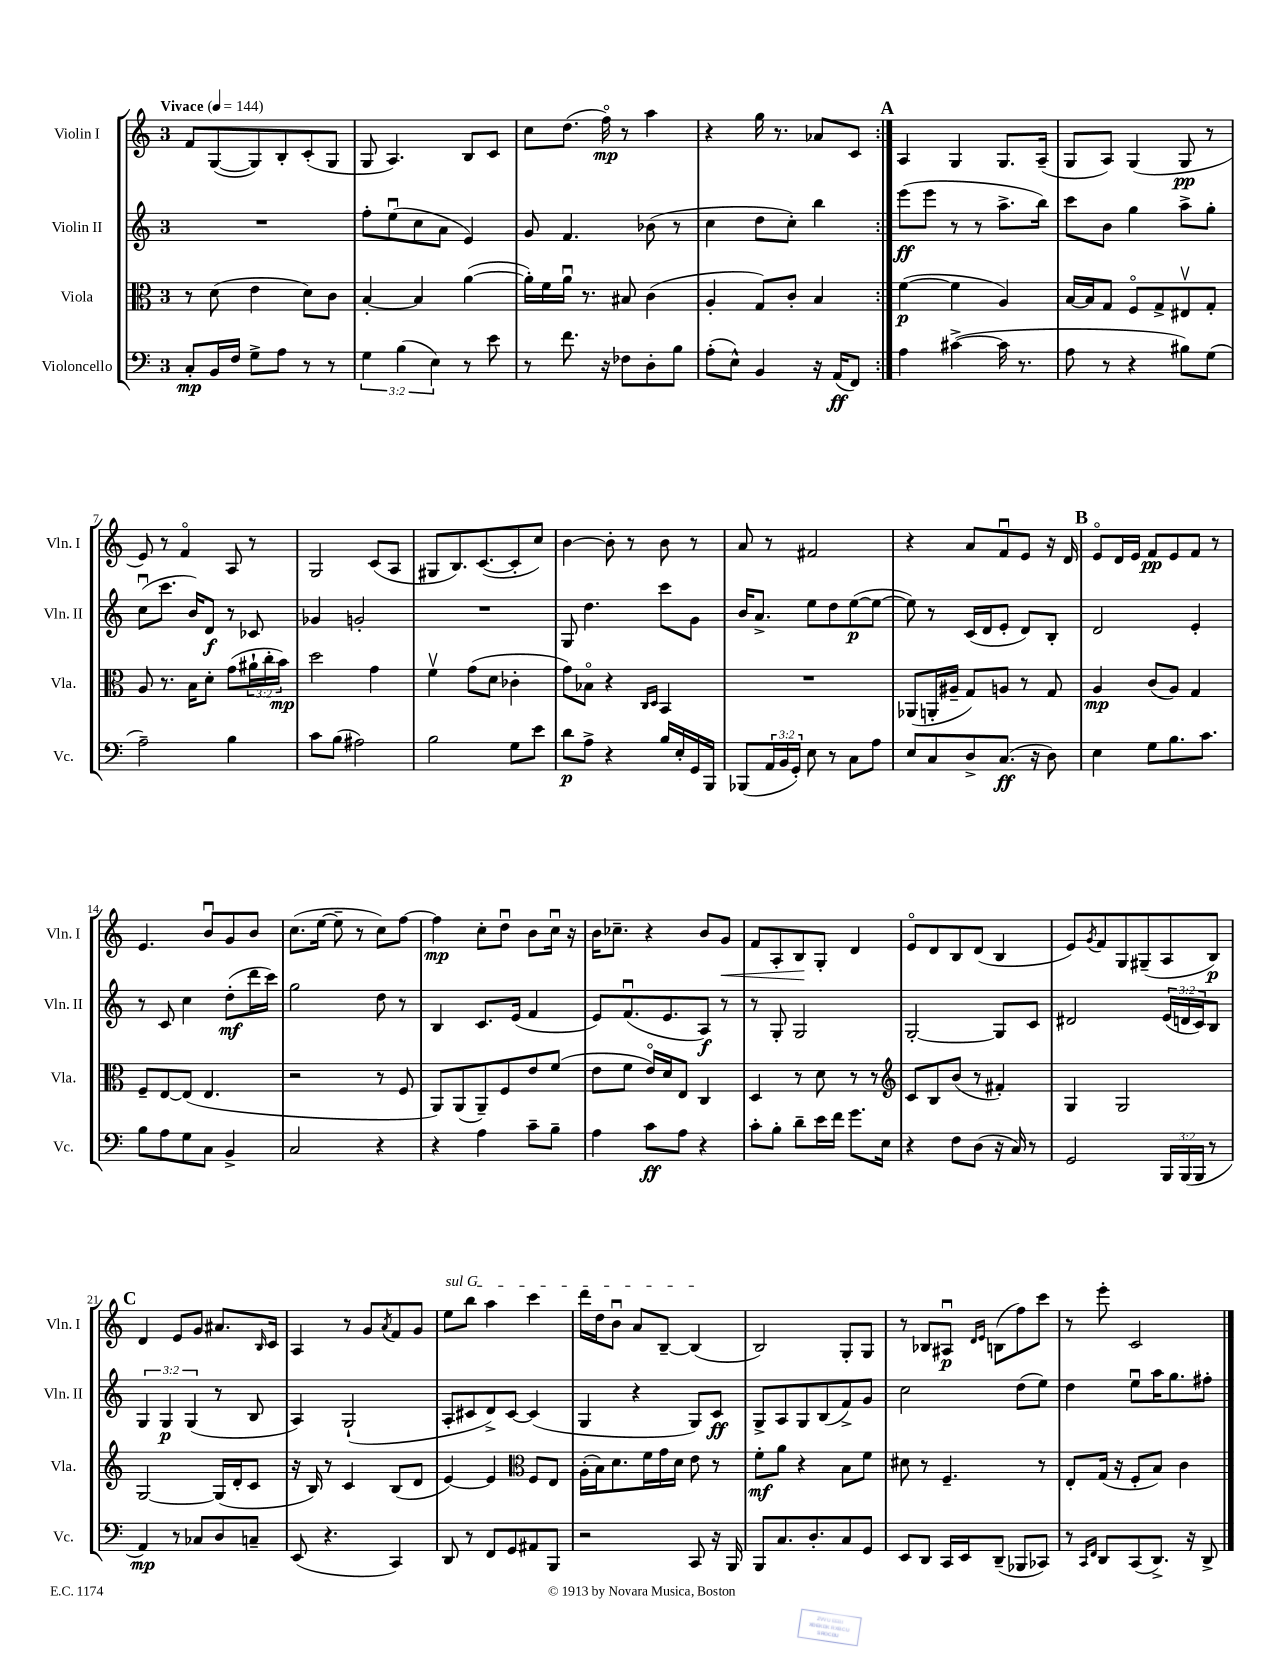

**kern	**dynam	**kern	**dynam	**kern	**dynam	**kern	**dynam
*part4	*part4	*part3	*part3	*part2	*part2	*part1	*part1
*staff4	*staff4	*staff3	*staff3	*staff2	*staff2	*staff1	*staff1
*I"Violoncello	*	*I"Viola	*	*I"Violin II	*	*I"Violin I	*
*I'Vc.	*	*I'Vla.	*	*I'Vln. II	*	*I'Vln. I	*
*clefF4	*	*clefC3	*	*clefG2	*	*clefG2	*
*k[]	*	*k[]	*	*k[]	*	*k[]	*
*M3/4	*	*M3/4	*	*M3/4	*	*M3/4	*
*MM144	*	*MM144	*	*MM144	*	*MM144	*
=1	=1	=1	=1	=1	=1	=1	=1
!	!	!	!	!	!	!LO:TX:a:B:t=Vivace	!
8C'/L	mp	8r	.	2.r	.	8f/L	.
16BB/L	.	(8d\	.	.	.	([8G/	.
16F/JJ	.	.	.	.	.	.	.
8G^\L	.	4e\	.	.	.	8G/])	.
8A\J	.	.	.	.	.	8B'/	.
8r	.	8d\L)	.	.	.	(8c'/	.
8r	.	8c\J	.	.	.	8G/J	.
=2	=2	=2	=2	=2	=2	=2	=2
6G\	.	[4B'/	.	8ff'\L	.	8G/	.
.	.	.	.	(8eeu\	.	4.A/)	.
(6B\	.	.	.	.	.	.	.
.	.	4B/]	.	8cc\	.	.	.
6E\)	.	.	.	.	.	.	.
.	.	.	.	8a\J	.	.	.
8r	.	([4a\	.	4e/)	.	8B/L	.
8e\	.	.	.	.	.	8c/J	.
=3	=3	=3	=3	=3	=3	=3	=3
8r	.	16a'\LL])	.	8g/	.	8cc\L	.
.	.	16f\	.	.	.	.	.
8.f\	.	16au\JJ	.	4.f/	.	(8.dd\J	.
.	.	8.r	.	.	.	.	.
16r	.	.	.	.	.	16ff\)	mp
8F-X\L	.	8B#X/	.	.	.	8r	.
8D'\	.	(4c\	.	(8b-X\	.	4aa\	.
8B\J	.	.	.	8r	.	.	.
=4	=4	=4	=4	=4	=4	=4	=4
(8A'\L	.	4A'/	.	4cc\	.	4r	.
8E^^\J)	.	.	.	.	.	.	.
4BB/	.	8G/L)	.	8dd\L	.	16gg\	.
.	.	.	.	.	.	8.r	.
.	.	8c'/J	.	8cc'\J)	.	.	.
16r	.	4B/	.	4bb\	.	8a-X/L	.
(16AA/KL	ff	.	.	.	.	.	.
8FF/J)	.	.	.	.	.	8c/J	.
!!LO:REH:place=s1:t=A
=5:|!	=5:|!	=5:|!	=5:|!	=5:|!	=5:|!	=5:|!	=5:|!
4A\	.	([4f\	p	(8eee\L	ff	4A/	.
.	.	.	.	8eee\J	.	.	.
([4c#X^\	.	4f\]	.	8r	.	4G/	.
.	.	.	.	8r	.	.	.
16c#\]	.	4A/)	.	8.aa^\L	.	8.G/L	.
8.r	.	.	.	.	.	.	.
.	.	.	.	16bb\Jk)	.	(16A~/Jk	.
=6	=6	=6	=6	=6	=6	=6	=6
8A\	.	[16B/LL	.	8ccc\L	.	8G/L	.
.	.	16B/J]	.	.	.	.	.
8r	.	8G/J	.	8b\J	.	8A/J)	.
4r	.	8F/L	.	4gg\	.	(4G/	.
.	.	8G^/	.	.	.	.	.
8B#X\L)	.	8E#Xv/	.	8aa^\L	.	8G/	pp
(8G\J	.	8G'/J	.	8gg'\J	.	8r	.
!!LO:LB:g=z
=7	=7	=7	=7	=7	=7	=7	=7
2A~\)	.	8A/	.	(8ccu\L	.	8e/)	.
.	.	8.r	.	8.ccc\J	.	8r	.
.	.	.	.	.	.	4f/	.
.	.	16B\KL	.	16b/KL)	.	.	.
.	.	8d'\J	.	8d/J	f	.	.
4B\	.	(8g\L	.	8r	.	8A/	.
.	.	24a#X`\L	.	8c-X/	.	8r	.
.	.	24cc'\	.	.	.	.	.
.	.	24b\JJ)	mp	.	.	.	.
=8	=8	=8	=8	=8	=8	=8	=8
8c\L	.	2dd\	.	4g-X/	.	2G/	.
(8B\J	.	.	.	.	.	.	.
2A#X\)	.	.	.	2gn'/	.	.	.
.	.	4g\	.	.	.	(8c/L	.
.	.	.	.	.	.	8A/J	.
=9	=9	=9	=9	=9	=9	=9	=9
2B\	.	4fv\	.	2.r	.	8G#X/L	.
.	.	.	.	.	.	8.B/)	.
.	.	(8g\L	.	.	.	.	.
.	.	.	.	.	.	([8.c/	.
.	.	8d\J	.	.	.	.	.
8G\L	.	4c-X'\	.	.	.	8c'/]	.
8e\J	.	.	.	.	.	8cc/J)	.
=10	=10	=10	=10	=10	=10	=10	=10
8d\L	p	8g\L)	.	8G/	.	[4b\	.
8A^\J	.	8B-X\J	.	4.dd\	.	.	.
4r	.	4r	.	.	.	8b'\]	.
.	.	.	.	.	.	8r	.
.	.	16qqC/LL	.	.	.	.	.
.	.	16qqD/JJ	.	.	.	.	.
16B/LL	.	4BB/	.	8ccc\L	.	8b\	.
16E'/	.	.	.	.	.	.	.
16GG/	.	.	.	8g\J	.	8r	.
16BBB/JJ	.	.	.	.	.	.	.
=11	=11	=11	=11	=11	=11	=11	=11
(8BBB-X/L	.	2.r	.	16b/KL	.	8a/	.
.	.	.	.	8.a^/J	.	.	.
24AA/L	.	.	.	.	.	8r	.
24BB/	.	.	.	.	.	.	.
24GG'/JJ)	.	.	.	.	.	.	.
8E\	.	.	.	8ee\L	.	2f#X/	.
8r	.	.	.	8dd\	.	.	.
8C\L	.	.	.	([8ee\	p	.	.
8A\J	.	.	.	8ee\J_	.	.	.
=12	=12	=12	=12	=12	=12	=12	=12
8E/L	.	(8AA-X/L	.	8ee\])	.	4r	.
8C/	.	16AAn'/L	.	8r	.	.	.
.	.	16A#X~/JJ	.	.	.	.	.
8D^/	.	8G/L)	.	(16c/LL	.	8a/L	.
.	.	.	.	16d/J	.	.	.
(8.C/J	ff	8An/J	.	8e'/J	.	8fu/	.
.	.	8r	.	8d/L)	.	8e/J	.
16r	.	.	.	.	.	.	.
8D\)	.	8G/	.	8B'/J	.	16r	.
.	.	.	.	.	.	16d/	.
!!LO:REH:place=s1:t=B
=13	=13	=13	=13	=13	=13	=13	=13
4E\	.	4A/	mp	2d/	.	8e/L	.
.	.	.	.	.	.	16d/L	.
.	.	.	.	.	.	16e/JJ	.
8G\L	.	(8c/L	.	.	.	8f/L	pp
8.B\	.	8A/J)	.	.	.	8e/	.
.	.	4G/	.	4e'/	.	8f/J	.
8.c\J	.	.	.	.	.	.	.
.	.	.	.	.	.	8r	.
!!LO:LB:g=z
=14	=14	=14	=14	=14	=14	=14	=14
8B\L	.	8F~/L	.	8r	.	4.e/	.
8A\	.	[8E/	.	8c/	.	.	.
8G\	.	(8E/J]	.	4cc\	.	.	.
8C\J	.	4.E/	.	.	.	8bu/L	.
4BB^/	.	.	.	(8dd'\L	mf	8g/	.
.	.	.	.	16ddd\L	.	8b/J	.
.	.	.	.	16ccc\JJ)	.	.	.
=15	=15	=15	=15	=15	=15	=15	=15
2C/	.	2r	.	2gg\	.	(8.cc\L	.
.	.	.	.	.	.	[16ee\Jk	.
.	.	.	.	.	.	8ee~\]	.
.	.	.	.	.	.	8r	.
4r	.	8r	.	8dd\	.	8cc\L)	.
.	.	8F/	.	8r	.	[8ff\J	.
=16	=16	=16	=16	=16	=16	=16	=16
4r	.	8AA/L)	.	4B/	.	4ff\]	mp
.	.	(8AA/	.	.	.	.	.
4A\	.	8AA~/)	.	8.c/L	.	8cc'\L	.
.	.	8F/	.	.	.	8ddu\J	.
.	.	.	.	(16e/Jk	.	.	.
8c~\L	.	8e/	.	4f/	.	8b\L	.
8B~\J	.	(8f/J	.	.	.	16ccu\Jk	.
.	.	.	.	.	.	16r	.
=17	=17	=17	=17	=17	=17	=17	=17
4A\	.	8e\L	.	8e/L)	.	16b\KL	.
.	.	.	.	.	.	8.cc-X~\J	.
.	.	8f\J	.	(8.fu/	.	.	.
8c\L	ff	16e/LL)	.	.	.	4r	.
.	.	16d/J	.	8.e/	.	.	.
8A\J	.	8E/J	.	.	.	.	.
4r	.	4C/	.	8A/J)	f	8b/L	.
!	!	!	!	!	!	!	!LO:HP:b
.	.	.	.	8r	.	8g/J	<
=18	=18	=18	=18	=18	=18	=18	=18
8c'\L	.	4D/	.	8r	.	8f/L	.
8B'\J	.	.	.	8G'/	.	8A'/	.
8d~\L	.	8r	.	2G/	.	8B/	.
16e\L	.	8d\	.	.	.	8G'/J	[
16f\JJ	.	.	.	.	.	.	.
8.g\L	.	8r	.	.	.	4d/	.
.	.	8r	.	.	.	.	.
16E\Jk	.	.	.	.	.	.	.
=19	=19	=19	=19	=19	=19	=19	=19
*	*	*clefG2	*	*	*	*	*
4r	.	8c/L	.	[2G'/	.	8e/L	.
.	.	8B/	.	.	.	8d/	.
8F\L	.	(8b/J	.	.	.	8B/	.
(8D\J	.	8r	.	.	.	(8d/J	.
16r	.	4f#X'/)	.	8G/L]	.	4B/	.
16C/)	.	.	.	.	.	.	.
8r	.	.	.	8c/J	.	.	.
=20	=20	=20	=20	=20	=20	=20	=20
2GG/	.	4G/	.	2d#X/	.	8e/L)	.
.	.	.	.	.	.	8qg/	.
.	.	.	.	.	.	8f/	.
.	.	2G/	.	.	.	8G/	.
.	.	.	.	.	.	(8G#X~/	.
24BBB/LL	.	.	.	(24e/LL	.	8A/	.
(24BBB/	.	.	.	24dn/	.	.	.
24BBB/JJ	.	.	.	24c/J)	.	.	.
8r	.	.	.	8B/J	.	8B/J)	p
!!LO:LB:g=z
!!LO:REH:place=s1:t=C
=21	=21	=21	=21	=21	=21	=21	=21
4AA/)	mp	[2G/	.	6G/	.	4d/	.
.	.	.	.	6G/	p	.	.
8r	.	.	.	.	.	8e/L	.
.	.	.	.	(6G/	.	.	.
8C-X/L	.	.	.	.	.	8g/J	.
8D/	.	(16G/LL]	.	8r	.	8.a#X/L	.
.	.	16d'/J	.	.	.	.	.
8Cn~/J	.	8c/J	.	8B/	.	.	.
.	.	.	.	.	.	16qqB/	.
.	.	.	.	.	.	16c/Jk	.
=22	=22	=22	=22	=22	=22	=22	=22
(8EE/	.	16r	.	4A/)	.	4A/	.
.	.	16B/)	.	.	.	.	.
4.r	.	8r	.	.	.	.	.
.	.	4c/	.	(2G`/	.	8r	.
.	.	.	.	.	.	8g/L	.
.	.	.	.	.	.	8qa/	.
4CC/)	.	(8B/L	.	.	.	8f/	.
.	.	8d/J	.	.	.	8g/J	.
=23	=23	=23	=23	=23	=23	=23	=23
!	!	!	!	!	!	!LO:TX:a:i:t=sul G	!
8DD/	.	[4e/)	.	8A'/L	.	8ee\L	.
8r	.	.	.	8c#X/	.	8bb\J	.
8FF/L	.	4e/]	.	8d^/)	.	4aa\	.
8GG/	.	.	.	[8c#/J	.	.	.
*	*	*clefC3	*	*	*	*	*
8AA#X/	.	8F/L	.	(4c#/]	.	4ccc\	.
8BBB/J	.	8E/J	.	.	.	.	.
=24	=24	=24	=24	=24	=24	=24	=24
2r	.	(16A'\LL	.	4G/	.	16ddd\LL	.
.	.	16B\J)	.	.	.	16dd\J	.
.	.	8.d\	.	.	.	8bu\J	.
.	.	.	.	4r	.	8a/L	.
.	.	16f\L	.	.	.	.	.
.	.	16g\	.	.	.	[8B~/J	.
.	.	16d\JJ	.	.	.	.	.
8CC/	.	8e\	.	8G/L)	.	(4B/]	.
16r	.	8r	.	8c/J	ff	.	.
16BBB/	.	.	.	.	.	.	.
=25	=25	=25	=25	=25	=25	=25	=25
8BBB/L	.	8f'\L	mf	8G^/L	.	2B/)	.
8.C/	.	8a\J	.	8A/	.	.	.
.	.	4r	.	8G/	.	.	.
8.D'/	.	.	.	.	.	.	.
.	.	.	.	(8B/	.	.	.
8C/	.	8B\L	.	8f^/)	.	8G'/L	.
8GG/J	.	8f\J	.	8g/J	.	8G/J	.
=26	=26	=26	=26	=26	=26	=26	=26
8EE/L	.	8d#X\	.	2cc\	.	8r	.
8DD/J	.	8r	.	.	.	8B-X/L	.
16CC/LL	.	4.F~/	.	.	.	8A#Xu/J	p
16EE/J	.	.	.	.	.	.	.
.	.	.	.	.	.	16qqd/LL	.
.	.	.	.	.	.	16qqe/JJ	.
(8DD~/J	.	.	.	.	.	(8Bn\L	.
8BBB-X/L	.	.	.	(8dd\L	.	8ff\)	.
8CC-X/J)	.	8r	.	8ee\J)	.	8ccc\J	.
=27	=27	=27	=27	=27	=27	=27	=27
8r	.	8E'/L	.	4dd\	.	8r	.
16qqCC/LL	.	.	.	.	.	.	.
16qqFF/JJ	.	.	.	.	.	.	.
8DD/L	.	(16G/Jk	.	.	.	8eee'\	.
.	.	16r	.	.	.	.	.
(8CC/	.	8F'/L	.	8eeu\L	.	2c/	.
8.DD^/J)	.	8B/J)	.	16aa\K	.	.	.
.	.	.	.	8.gg\	.	.	.
.	.	4c\	.	.	.	.	.
16r	.	.	.	.	.	.	.
8DD^/	.	.	.	8ff#X'\J	.	.	.
==	==	==	==	==	==	==	==
*-	*-	*-	*-	*-	*-	*-	*-
